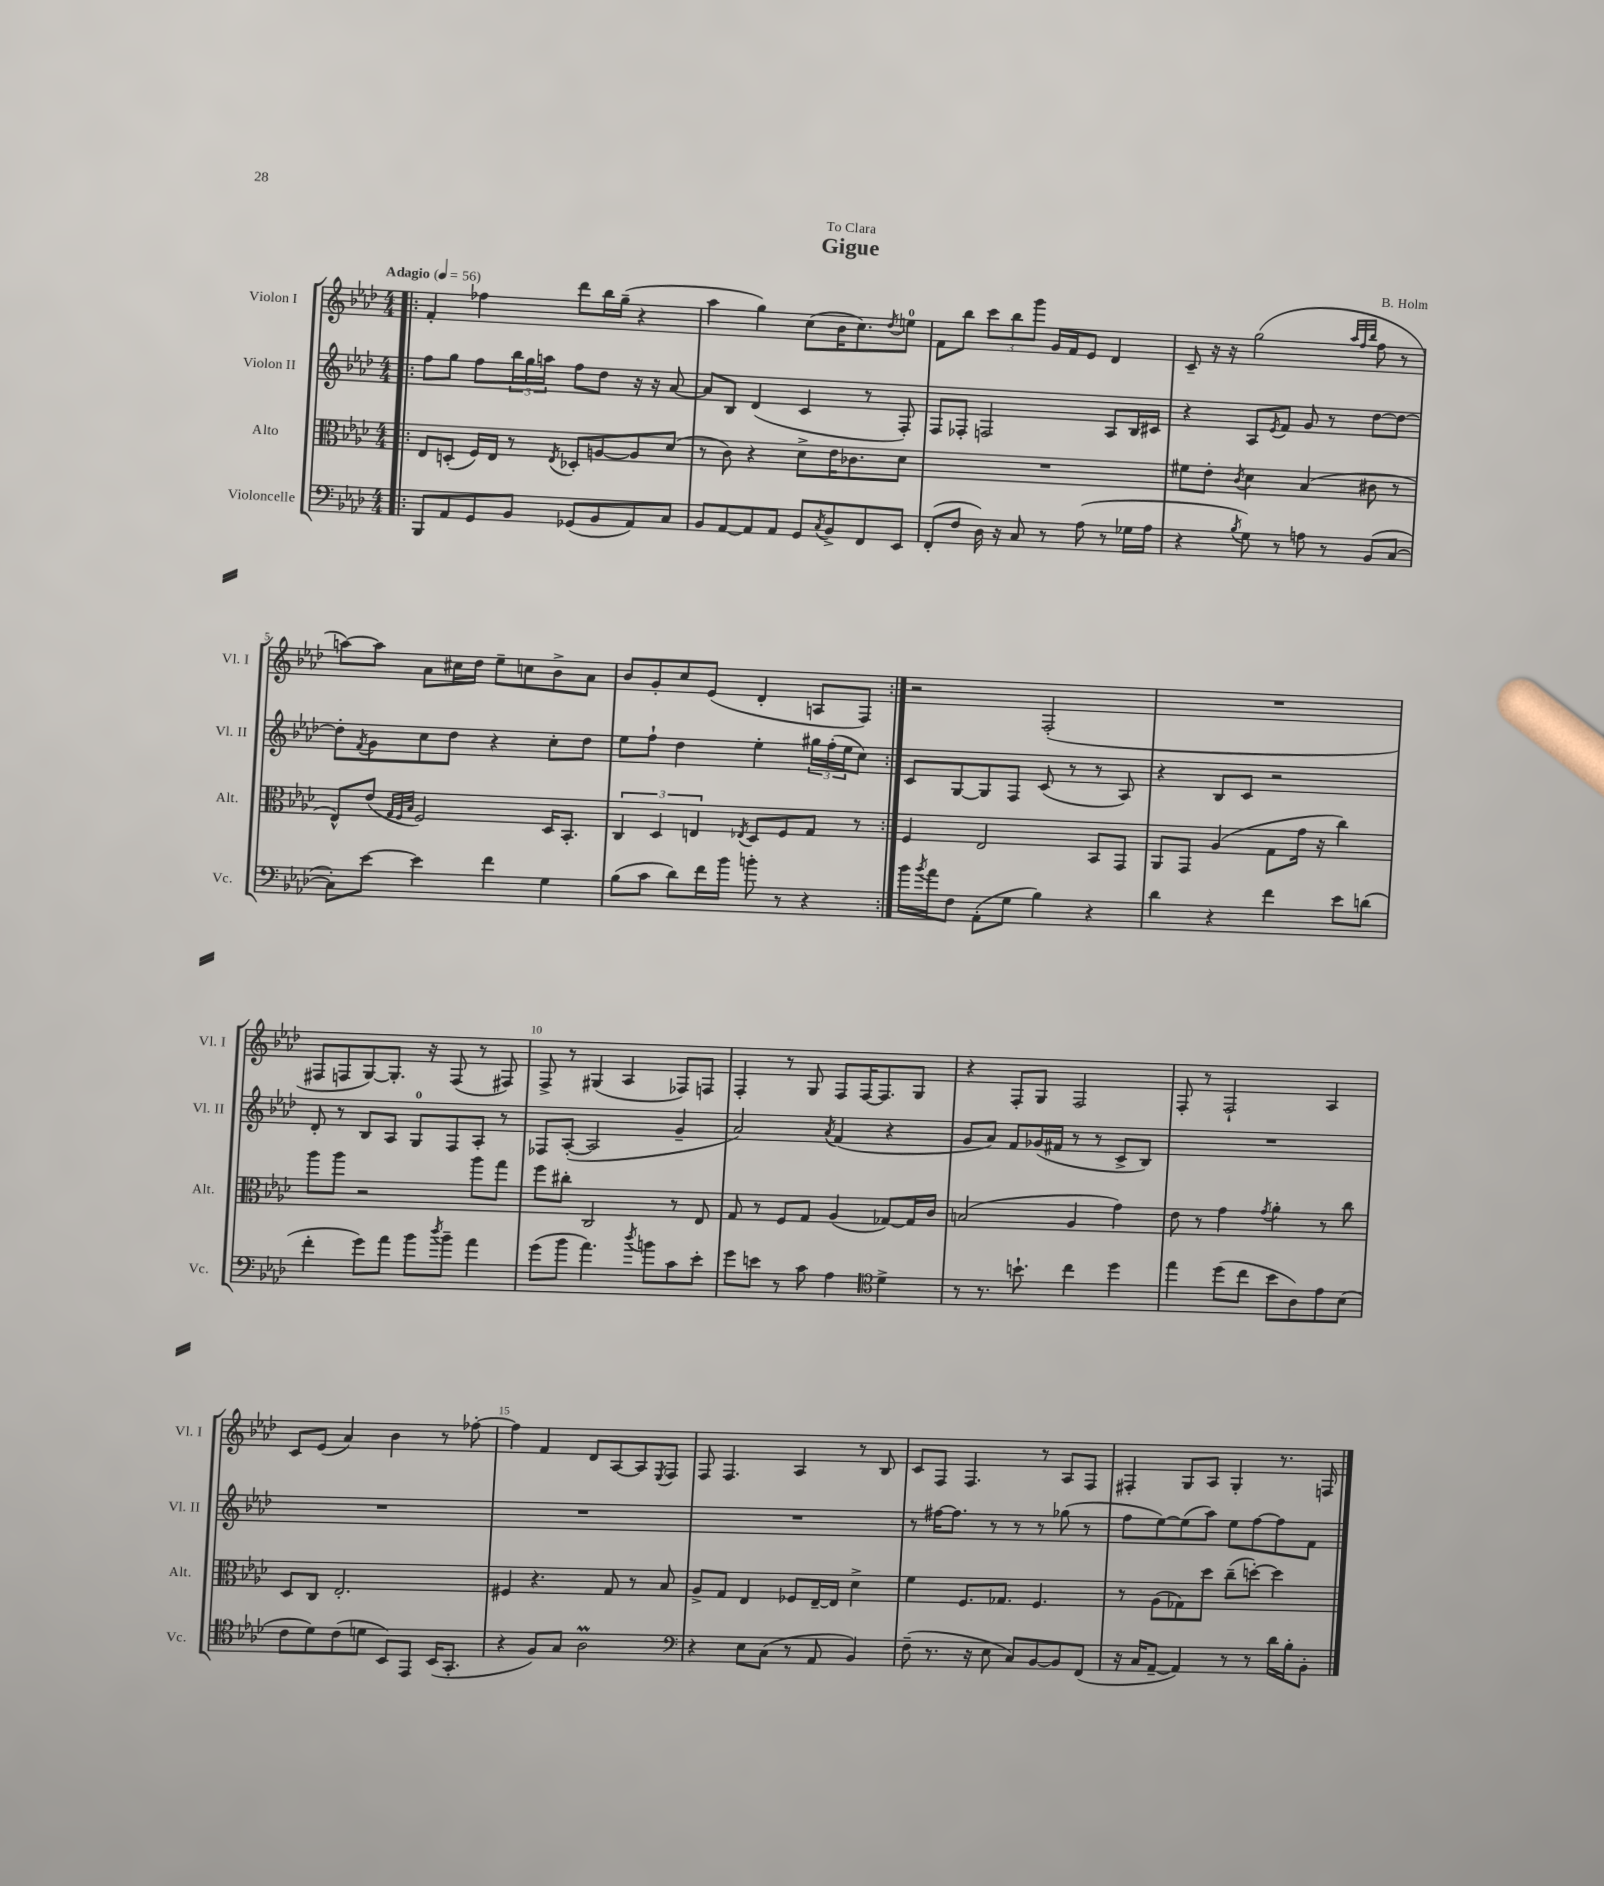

**kern	**kern	**kern	**kern
*part4	*part3	*part2	*part1
*staff4	*staff3	*staff2	*staff1
*I"Violoncelle	*I"Alto	*I"Violon II	*I"Violon I
*I'Vc.	*I'Alt.	*I'Vl. II	*I'Vl. I
*clefF4	*clefC3	*clefG2	*clefG2
*k[b-e-a-d-]	*k[b-e-a-d-]	*k[b-e-a-d-]	*k[b-e-a-d-]
*M4/4	*M4/4	*M4/4	*M4/4
*MM56	*MM56	*MM56	*MM56
=1!|:	=1!|:	=1!|:	=1!|:
!	!	!	!LO:TX:a:B:t=Adagio
8BBB-/L	8E-/L	8ff\L	4f'/
8AA-/	(8Dn'/J	8gg\J	.
8GG/	16F/LL)	8ff\L	4ff-X\
.	16E-/JJ	.	.
8BB-/J	8r	24bb-\L	.
.	.	24gg\	.
.	.	24aan\JJ	.
.	8qE-/	.	.
(8GG-X/L	8D-X'/L	8ff\L	8ddd-\L
8BB-/	[8An/	8dd-\J	16bb-\L
.	.	.	(16gg~\JJ
8AA-/)	8A/]	16r	4r
.	.	16r	.
8C/J	(8d-/J	[8a-/	.
=2	=2	=2	=2
8BB-/L	8r	8a-/L]	4aa-\
[8AA-/	8c\)	8B-/J	.
8AA-/]	4r	(4d-/	4gg\)
8AA-/J	.	.	.
8GG/L	8d-^\L	4c/	(8cc\L
8qC/	.	.	.
8BB-^/	16e-\K	.	16b-\K
.	8.c-X\	.	8.cc\)
8FF/	.	8r	.
.	.	.	8qdd-/
8EE-/J	8d-\J	8F'/)	8een\J
=3	=3	=3	=3
(8FF'/L	1r	8F/L	8f\L
8F/J	.	8F-X'/J	8bb-\J
16D-\)	.	2Fn/	12ccc\L
16r	.	.	.
.	.	.	12bb-\
8C/	.	.	.
.	.	.	12ggg\J
8r	.	.	16g/LL
.	.	.	16f/J
(8A-\	.	.	8e-/J
8r	.	8A-/L	4d-/
16G-X\LL	.	16B-/L	.
16A-\JJ	.	16c#X/JJ	.
=4	=4	=4	=4
4r	8f#X\L	4r	8c~/
.	8e-'\J	.	16r
.	.	.	16r
8qB-/	8qc/	.	.
8G\)	4d-\	8A-/L	(2gg\
.	.	8qe-/	.
8r	.	8f/J	.
8An\	(4B-/	8g/	.
8r	.	8r	.
.	.	.	32qqaa-/LLL
.	.	.	32qqff/
.	.	.	32qqbb-/JJJ
(8BB-/L	8c#X\	[8dd-\L	8ff\
[8C/J	8r	8dd-\J_	8r
!!LO:LB:g=z
=5	=5	=5	=5
8C'\L])	8E-^^/L)	8dd-'\L]	[8aan\L)
.	.	8qf/	.
[8e-\J	(8e-/J	8g\	8aa\J]
.	32qqG/LLL	.	.
.	32qqF/	.	.
.	32qqB-/JJJ	.	.
4e-\]	2F/)	8cc\	8a-\L
.	.	8dd-\J	16cc#X\L
.	.	.	16dd-\JJ
4f\	.	4r	8ee-~\L
.	.	.	8ccn\
4G\	16D-/KL	8cc'\L	8b-^\
.	8.BB-'/J	.	.
.	.	8dd-\J	8a-\J
=6	=6	=6	=6
(8B-\L	6C/	8ee-\L	8b-/L
8c\J	.	8ff`\J	8g'/
.	6D-/	.	.
8d-\L)	.	4dd-\	8cc/
.	6En/	.	.
16f\L	.	.	(8e-/J
16b-\JJ	.	.	.
.	8qE-X/	.	.
8bn'\	8D-/L	4ee-'\	4d-'/
8r	8F/	.	.
4r	8G/J	24gg#X\LL	8An/L
.	.	(24ff'\	.
.	.	24ee-\J	.
.	8r	8cc\J)	8F/J)
=7:|!	=7:|!	=7:|!	=7:|!
16b-\LL	4F/	8c/L	2r
8qb-/	.	.	.
16a-\J	.	.	.
8F\J	.	[8G/	.
(8AA-'\L	2E-/	8G/]	.
8G\J	.	8F/J	.
4B-\)	.	(8c/	(2F'/
.	.	8r	.
4r	8BB-/L	8r	.
.	8GG/J	8A-/)	.
=8	=8	=8	=8
4d-\	8AA-/L	4r	1r
.	8GG/J	.	.
4r	(4A-/	8B-/L	.
.	.	8c/J	.
4f\	8G\L	2r	.
.	16g\Jk	.	.
.	16r	.	.
8e-\L	4cc\)	.	.
(8dn\J	.	.	.
!!LO:LB:g=z
=9	=9	=9	=9
4f'\	8aa-\L	8d-'/	8F#X/L
.	8aa-\J	8r	8Fn/
8g\L)	2r	8B-/L	[8G/)
8a-\J	.	8A-/J	8.G'/J]
8b-\L	.	8G/L	.
.	.	.	16r
8qdd-/	.	.	.
8b-~\J	.	8F/	(8F/
4a-\	8aa-\L	8A-'/J	8r
.	8gg\J	8r	8F#X/)
=10	=10	=10	=10
(8g\L	8ff\L	8F-X/L	8F^/
8b-\J	8cc#X'\J	([8A-'/J	8r
4.a-\)	2C/	2A-/]	(4G#X/
.	.	.	4A-/
8qdd-/	.	.	.
8bn\L	.	.	.
8c\	8r	4g~/	8F-X/L)
8e-'\J	8E-/	.	8Fn/J
=11	=11	=11	=11
8g\L	8G/	2a-/)	4F'/
8en\J	8r	.	.
8r	8F/L	.	8r
8c\	8G/J	.	8G/
.	.	8qa-/	.
4A-\	(4A-/	(4f/	8F/L
.	.	.	[16F/K
.	.	.	8.F/]
*clefC4	*	*	*
4d-^\	[8G-X/L)	4r	.
.	16G-/L]	.	8G/J
.	16c/JJ	.	.
=12	=12	=12	=12
8r	(2Bn/	8g/L	4r
8.r	.	8a-/J)	.
.	.	8f/L	8F'/L
8.bn`\	.	.	.
.	.	(16g-X/L	8G/J
.	.	16f#X/JJ	.
4cc\	4A-/	8r	2F/
.	.	8r	.
4dd-\	4g\)	8c^/L	.
.	.	8B-/J)	.
=13	=13	=13	=13
4ee-\	8e-\	1r	8F'/
.	8r	.	8r
(8dd-\L	4g\	.	2F`/
8cc\J	.	.	.
.	8qg/	.	.
8b-\L	4a-'\	.	.
8A-\)	.	.	.
8e-\	8r	.	4A-/
(8B-\J	8cc\	.	.
!!LO:LB:g=z
=14	=14	=14	=14
8c\L	8D-/L	1r	8c/L
8d-\)	8C/J	.	(8e-/J
(8c\	2.E-'/	.	4a-/)
8dn\J	.	.	.
8BB-/L)	.	.	4b-\
8EE-/J	.	.	.
(16BB-/KL	.	.	8r
8.GG'/J	.	.	.
.	.	.	[8ff-X'\
=15	=15	=15	=15
4r	4F#X/	1r	4ff-\]
8F/L)	4.r	.	4f/
8G/J	.	.	.
2A-M\	.	.	8d-/L
.	8G/	.	[8A-/
.	8r	.	8A-/]
.	.	.	8qE-/
.	8B-/	.	8F/J
=16	=16	=16	=16
*clefF4	*	*	*
4r	8A-^/L	1r	8F/
.	8G/J	.	4.F/
8E-\L	4E-/	.	.
(8C\J	.	.	.
8r	8F-X/L	.	4A-/
8AA-/	[16E-~/L	.	.
.	16E-/JJ]	.	.
4BB-/)	4d-^\	.	8r
.	.	.	8B-/
=17	=17	=17	=17
(8F~\	4f\	8r	8c/L
8.r	.	[16ff#X\KL	8F/J
.	.	8.ff#\J]	.
.	8.F/L	.	4.F/
16r	.	.	.
8E-\	.	8r	.
.	8.G-X/J	.	.
8C/L)	.	8r	.
[8BB-/	4.F/	8r	8r
8BB-/]	.	(8gg-X\	8A-/L
(8FF/J	.	8r	8F/J
=18	=18	=18	=18
16r	8r	8ff\L	4F#X'/
16C/KL	.	.	.
[8AA-~/J	(8A-\L	[8ee-\)	.
4AA-/])	8G-X\)	(8ee-\]	8G/L
.	8dd-\J	8aa-\J)	8A-/J
8r	(8cc~\L	8ee-\L	4G'/
8r	[8ddn'\J)	[8ff\	.
16d-\LL	4dd\]	8ff\]	8.r
16B-'\J	.	.	.
8BB-'\J	.	8f\J	.
.	.	.	16Fn/
==	==	==	==
*-	*-	*-	*-
